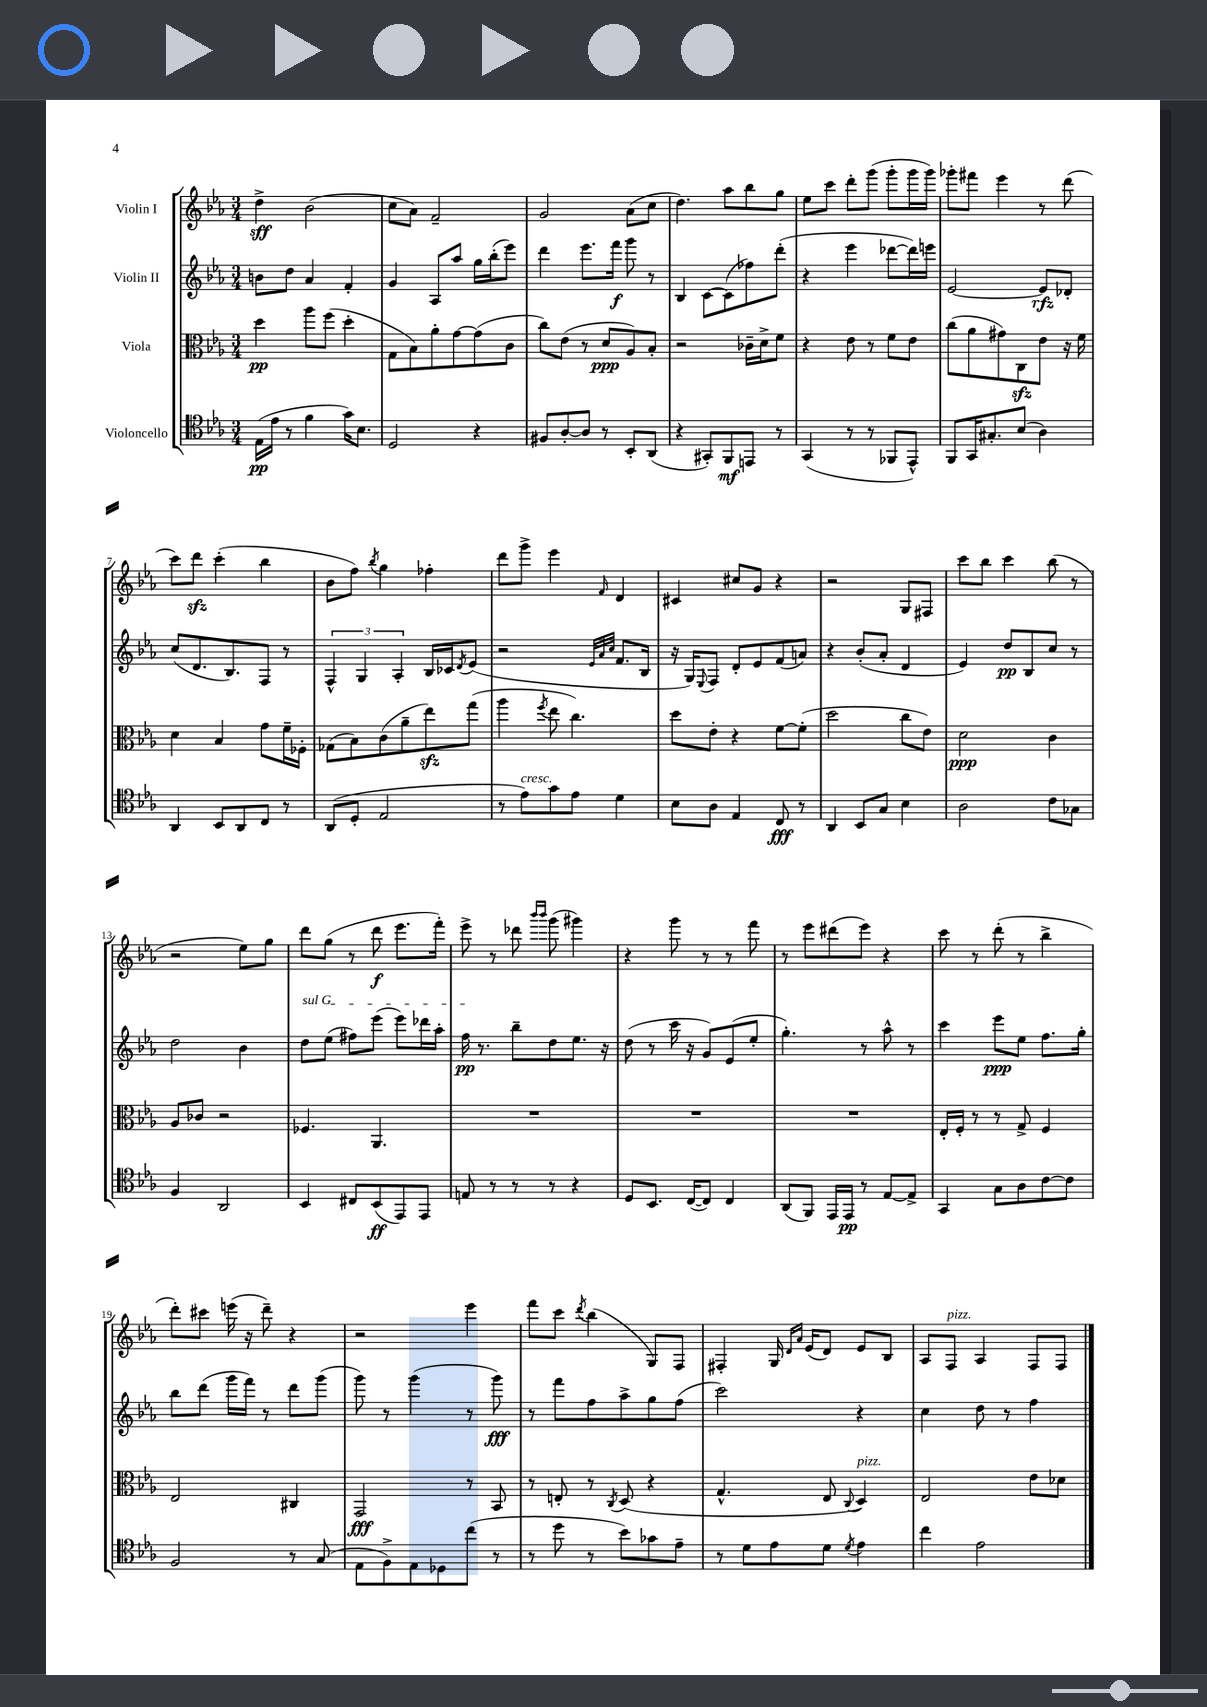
<<
\new StaffGroup <<
\new Staff = "s0" \with { instrumentName = "Violin I" } {
    \clef treble \key ees \major \numericTimeSignature \time 3/4
    d''4->\sff bes'2( |
    c''8 aes'8) f'2-- |
    g'2 aes'8( c''8 |
    d''4.) aes''8 bes''8 g''8 |
    ees''8 c'''8 d'''8-. g'''8( g'''8-. g'''16 g'''16) |
    ges'''8-. fis'''8 ees'''4 r8 d'''8( |
    c'''8) d'''8\sfz c'''4-.( bes''4 |
    bes'8 f''8) \acciaccatura { bes''8 } g''4 fes''4-. |
    d'''8 g'''8-> ees'''4 \grace { f'16 } d'4 |
    cis'4 cis''8 g'8 r4 |
    r2 g8 fis8 |
    c'''8 bes''8 c'''4 bes''8( r8 |
    r2 ees''8) g''8 |
    d'''8 g''8( r8 d'''8\f ees'''8. f'''16-.) |
    ees'''8-> r8 des'''8 \grace { bes'''16 bes'''16 } g'''8( gis'''4) |
    r4 g'''8 r8 r8 f'''8 |
    r8 ees'''8 dis'''8( ees'''8) r4 |
    c'''8 r8 d'''8-.( r8 bes''4-> |
    d'''8-.) cis'''8 e'''16( r16 d'''8--) r4 |
    r2 ees'''4 |
    f'''8 c'''8 \acciaccatura { d'''8 } bes''4( g8) f8 |
    fis4-. g16 \grace { d'16 aes'16 } ees'16( d'8) ees'8 bes8 |
    aes8 f8^\markup { \italic "pizz." } aes4 f8 f8 \bar "|." |
}
\new Staff = "s1" \with { instrumentName = "Violin II" } {
    \clef treble \key ees \major \numericTimeSignature \time 3/4
    b'8 d''8 aes'4 f'4-. |
    g'4 aes8 aes''8 g''16 bes''16-.( ees'''8) |
    d'''4 ees'''8. f'''16\f g'''8 r8 |
    bes4 c'8~ c'8( fes''8) d'''8-.( |
    r4 ees'''4 des'''8~ des'''16) e'''16 |
    ees'2~ ees'8\rfz des'8-. |
    c''8( d'8. bes8.) f8 r8 |
    \tuplet 3/2 { f4-^ g4 aes4-. } bes16 ces'16 \acciaccatura { d'8 } ees'8( |
    r2 \grace { ees'32 aes'32 c''32 } f'8. bes16 |
    r16 g16) \appoggiatura { ees8 } f8 d'8-. ees'8 f'8( a'8) |
    r4 bes'8-.( aes'8-. d'4 |
    ees'4) d''8\pp bes8 c''8 r8 |
    d''2 bes'4 |
    \once \override TextSpanner.bound-details.left.text = \markup { \italic "sul G" } d''8\startTextSpan ees''8( fis''8) ees'''8( ees'''8) des'''16 aes''16-. |
    f''16\pp\stopTextSpan r8. bes''8-- d''8 ees''8. r16 |
    d''8( r8 c'''16 r16 g'8) ees'8( ees''8-. |
    g''4.-.) r8 aes''8-^ r8 |
    c'''4 ees'''8\ppp ees''8 f''8. g''16-. |
    bes''8 d'''8( g'''16 f'''16) r8 d'''8 g'''8( |
    g'''8) r8 g'''4( r8 g'''8\fff) |
    r8 f'''8 f''8 aes''8-> g''8 f''8( |
    c'''2) r4 |
    c''4 d''8 r8 f''4 \bar "|." |
}
\new Staff = "s2" \with { instrumentName = "Viola" } {
    \clef alto \key ees \major \numericTimeSignature \time 3/4
    d''4\pp aes''8 f''8( d''4-. |
    g8 bes8) aes'8-. g'8~ g'8( c'8 |
    c''8) ees'8( r8 d'8\ppp aes8) bes8-. |
    r2 ces'16-- d'16-> f'8 |
    r4 ees'8 r8 f'8 ees'8 |
    c''8( aes'8 gis'8) c8\sfz ees'8 r16 f'16 |
    d'4 bes4 g'8 f'16-- fes16-. |
    ges8( bes8) c'8( aes'8-- ees''8\sfz) g''8( |
    aes''4 \acciaccatura { f''8 } ees''8 c''4.) |
    d''8 ees'8-. r4 f'8~ f'8-.( |
    d''2 c''8 ees'8) |
    d'2\ppp c'4 |
    aes8 ces'8 r2 |
    fes4. aes,4. |
    R2. |
    R2. |
    R2. |
    ees16-. f16-. r8 r8 g8-> f4 |
    ees2 cis4 |
    g,2\fff r8 bes,8 |
    r8 e8-. r8 \acciaccatura { c8 } d8( r4 |
    g4.-^ ees8 \appoggiatura { c8 } d4^\markup { \italic "pizz." }) |
    ees2 ees'8 des'8 \bar "|." |
}
\new Staff = "s3" \with { instrumentName = "Violoncello" } {
    \clef tenor \key ees \major \numericTimeSignature \time 3/4
    ees16\pp( ees'16 r8 f'4 g'16) bes8. |
    d2 r4 |
    fis8 aes8~-. aes8 r8 bes,8-. aes,8( |
    r4 gis,8-.) f,8\mf e,8 r8 |
    g,4( r8 r8 fes,8 ees,8-^) |
    f,8 g,16 gis8.-. bes8( aes4) |
    aes,4 bes,8 aes,8 c8 r8 |
    aes,8( d8-. ees2 |
    r8 ees'8^\markup { \italic "cresc." }) g'8 ees'8 d'4 |
    bes8 aes8 ees4 c8\fff r8 |
    aes,4 bes,8 g8 bes4 |
    aes2 c'8 ges8 |
    f4 aes,2 |
    bes,4 cis8 bes,8\ff( ees,8) ees,8 |
    e8 r8 r8 r8 r4 |
    d8 bes,8. c16~( c8) c4 |
    aes,8( f,8) ees,16 ees,16\pp r8 ees8~ ees8-> |
    g,4 g8 aes8 c'8~ c'8 |
    f2 r8 g8( |
    ees8 f8->) ees8 des8 c''8( r8 |
    r8 d''8 r8 bes'8) ges'8 ees'8-- |
    r8 d'8 ees'8 d'8 \acciaccatura { d'8 } ees'4 |
    c''4 ees'2 \bar "|." |
}
>>
>>
